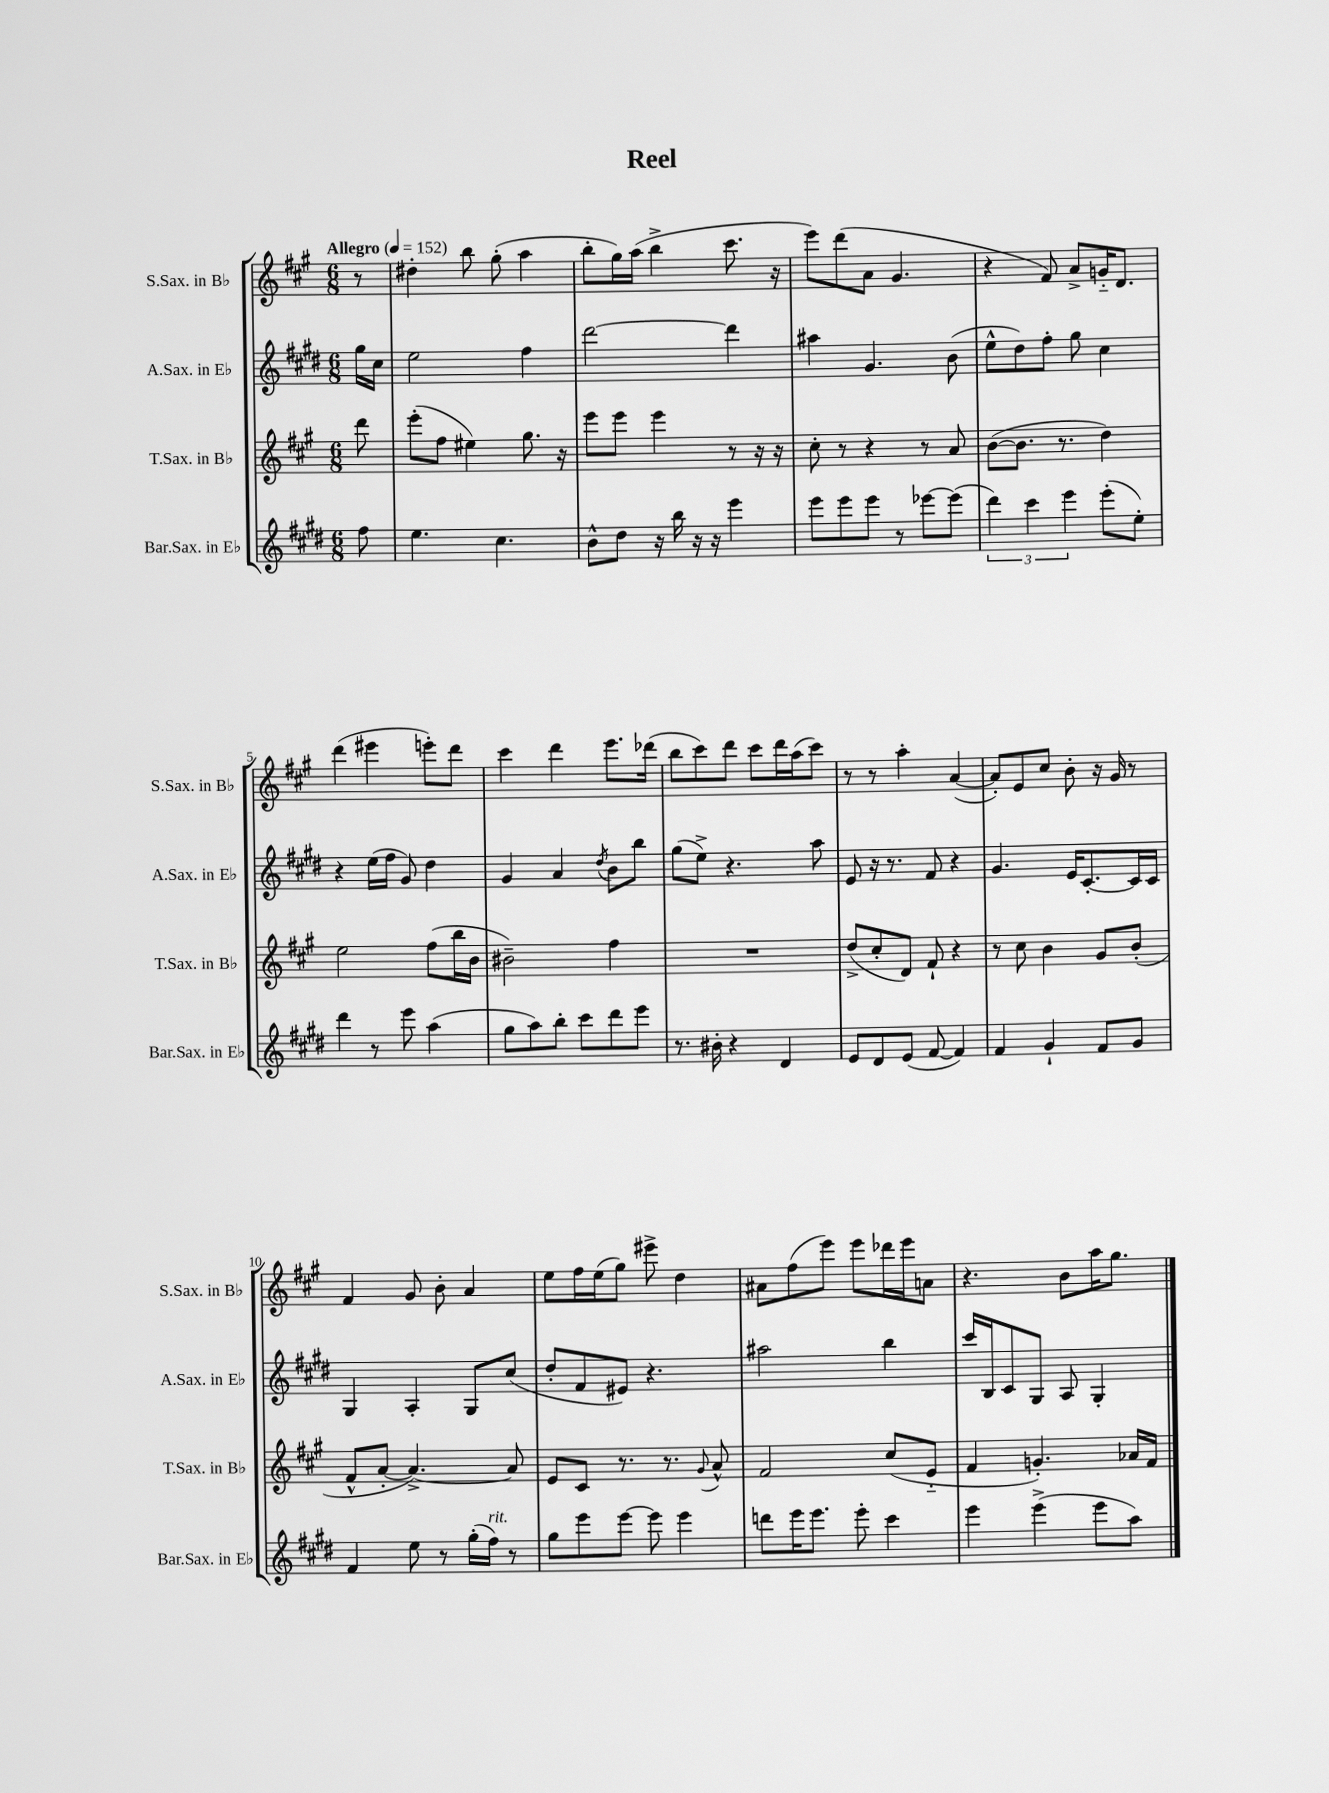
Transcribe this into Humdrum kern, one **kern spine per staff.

**kern	**kern	**kern	**kern
*part4	*part3	*part2	*part1
*staff4	*staff3	*staff2	*staff1
*I"Bar.Sax. in E♭	*I"T.Sax. in B♭	*I"A.Sax. in E♭	*I"S.Sax. in B♭
*I'Bar.Sax. in E♭	*I'T.Sax. in B♭	*I'A.Sax. in E♭	*I'S.Sax. in B♭
*clefG2	*clefG2	*clefG2	*clefG2
*k[f#c#g#d#]	*k[f#c#g#]	*k[f#c#g#d#]	*k[f#c#g#]
*M6/8	*M6/8	*M6/8	*M6/8
*MM152	*MM152	*MM152	*MM152
=	=	=	=
!	!	!	!LO:TX:a:B:t=Allegro
8ff#\	8ddd\	16gg#\LL	8r
.	.	16cc#\JJ	.
=1	=1	=1	=1
4.ee\	(8eee'\L	2ee\	4dd#X'\
.	8ff#\J	.	.
.	4ee#X\)	.	8bb\
4.cc#\	.	.	(8gg#'\
.	8.gg#\	4ff#\	4aa\
.	16r	.	.
=2	=2	=2	=2
8b^^\L	8eee\L	[2ddd#\	8bb'\L
8dd#\J	8eee\J	.	16gg#\L)
.	.	.	(16aa\JJ
16r	4eee\	.	4bb^\
16bb\	.	.	.
16r	.	.	.
16r	.	.	.
4eee\	8r	4ddd#\]	8.ccc#\
.	16r	.	.
.	16r	.	16r
=3	=3	=3	=3
8eee\L	8cc#'\	4aa#X\	8eee\L)
8eee\	8r	.	(8ddd\
8eee\J	4r	4.g#/	8a\J
8r	.	.	4.g#/
[8eee-X\L	8r	.	.
(8eee-\J]	8a/	(8b\	.
=4	=4	=4	=4
6ddd#\)	([8b\L	8ee^^\L	4r
.	8.b\J]	8dd#\)	.
6ccc#\	.	.	.
.	.	8ff#'\J	8f#/)
.	8.r	.	.
6eee\	.	.	.
.	.	8gg#\	8a^/L
(8eee'\L	4dd\)	4cc#\	16gn/K
.	.	.	8.d/J
8ee'\J)	.	.	.
!!LO:LB:g=z
=5	=5	=5	=5
4ddd#\	2ee\	4r	(4ddd\
8r	.	(16ee\LL	4eee#X\
.	.	16ff#\JJ	.
8eee\	.	8g#/)	.
(4aa\	(8ff#\L	4dd#\	8eeen'\L)
.	16bb\L	.	8ddd\J
.	16b\JJ	.	.
=6	=6	=6	=6
8gg#\L	2b#X~\)	4g#/	4ccc#\
8aa\)	.	.	.
8bb'\J	.	4a/	4ddd\
8ccc#\L	.	.	.
.	.	8qdd#/	.
8ddd#\	4ff#\	8b\L	8.eee\L
8eee\J	.	8bb\J	.
.	.	.	(16ddd-X\Jk
=7	=7	=7	=7
8.r	2.r	(8gg#\L	8bb\L
.	.	8ee^\J)	8ccc#\)
16b#X'\	.	.	.
4r	.	4.r	8ddd\J
.	.	.	8ccc#\L
4d#/	.	.	16ddd\L
.	.	.	(16aa\J
.	.	8aa\	8ccc#\J)
=8	=8	=8	=8
8e/L	(8dd^/L	8e/	8r
8d#/	8cc#'/	16r	8r
.	.	8.r	.
(8e/J	8d/J)	.	4aa'\
[8f#/	8f#`/	8f#/	.
4f#/])	4r	4r	([4a/
=9	=9	=9	=9
4f#/	8r	4.g#/	8a'/L])
.	8cc#\	.	8e/
4g#`/	4b\	.	8cc#/J
.	.	16e/KL	8b'\
.	.	[8.c#'/	.
8f#/L	8g#/L	.	16r
.	.	.	16g#/
8g#/J	(8b'/J	16c#/L]	8r
.	.	16c#/JJ	.
!!LO:LB:g=z
=10	=10	=10	=10
4f#/	8f#^^/L	4G#/	4f#/
.	[8a'/J	.	.
8ee\	4.a^/_)	4A'/	8g#/
8r	.	.	8b'\
(16gg#'\LL	.	8G#/L	4a/
!LO:TX:a:i:t=rit.	!	!	!
16ff#\JJ)	.	.	.
8r	8a/]	(8cc#/J	.
=11	=11	=11	=11
8gg#\L	8e/L	8dd#'/L	8ee\L
8eee\	8c#/J	8f#/	16ff#\L
.	.	.	(16ee\J
[8eee\J	8.r	8e#X/J)	8gg#\J)
8eee\]	.	4.r	8eee#X^\
.	8.r	.	.
4eee\	.	.	4dd\
.	8qqg#/	.	.
.	8a^^/	.	.
=12	=12	=12	=12
8dddn\L	2f#/	2aa#X\	8a#X\L
16eee\K	.	.	(8ff#\
8.eee\J	.	.	.
.	.	.	8eee\J)
8eee'\	.	.	8eee\L
4ccc#\	(8cc#/L	4bb\	16ddd-X\L
.	.	.	16eee\J
.	8e/J	.	8an\J
=13	=13	=13	=13
4eee\	4f#/	16ccc#/LL	4.r
.	.	16B/J	.
.	.	8c#/	.
(4eee^\	4.gn'/)	8G#/J	.
.	.	8A/	8b\L
8eee\L	.	4G#'/	16aa\K
.	.	.	8.gg#\J
8aa\J)	16a-X/LL	.	.
.	16f#/JJ	.	.
==	==	==	==
*-	*-	*-	*-
